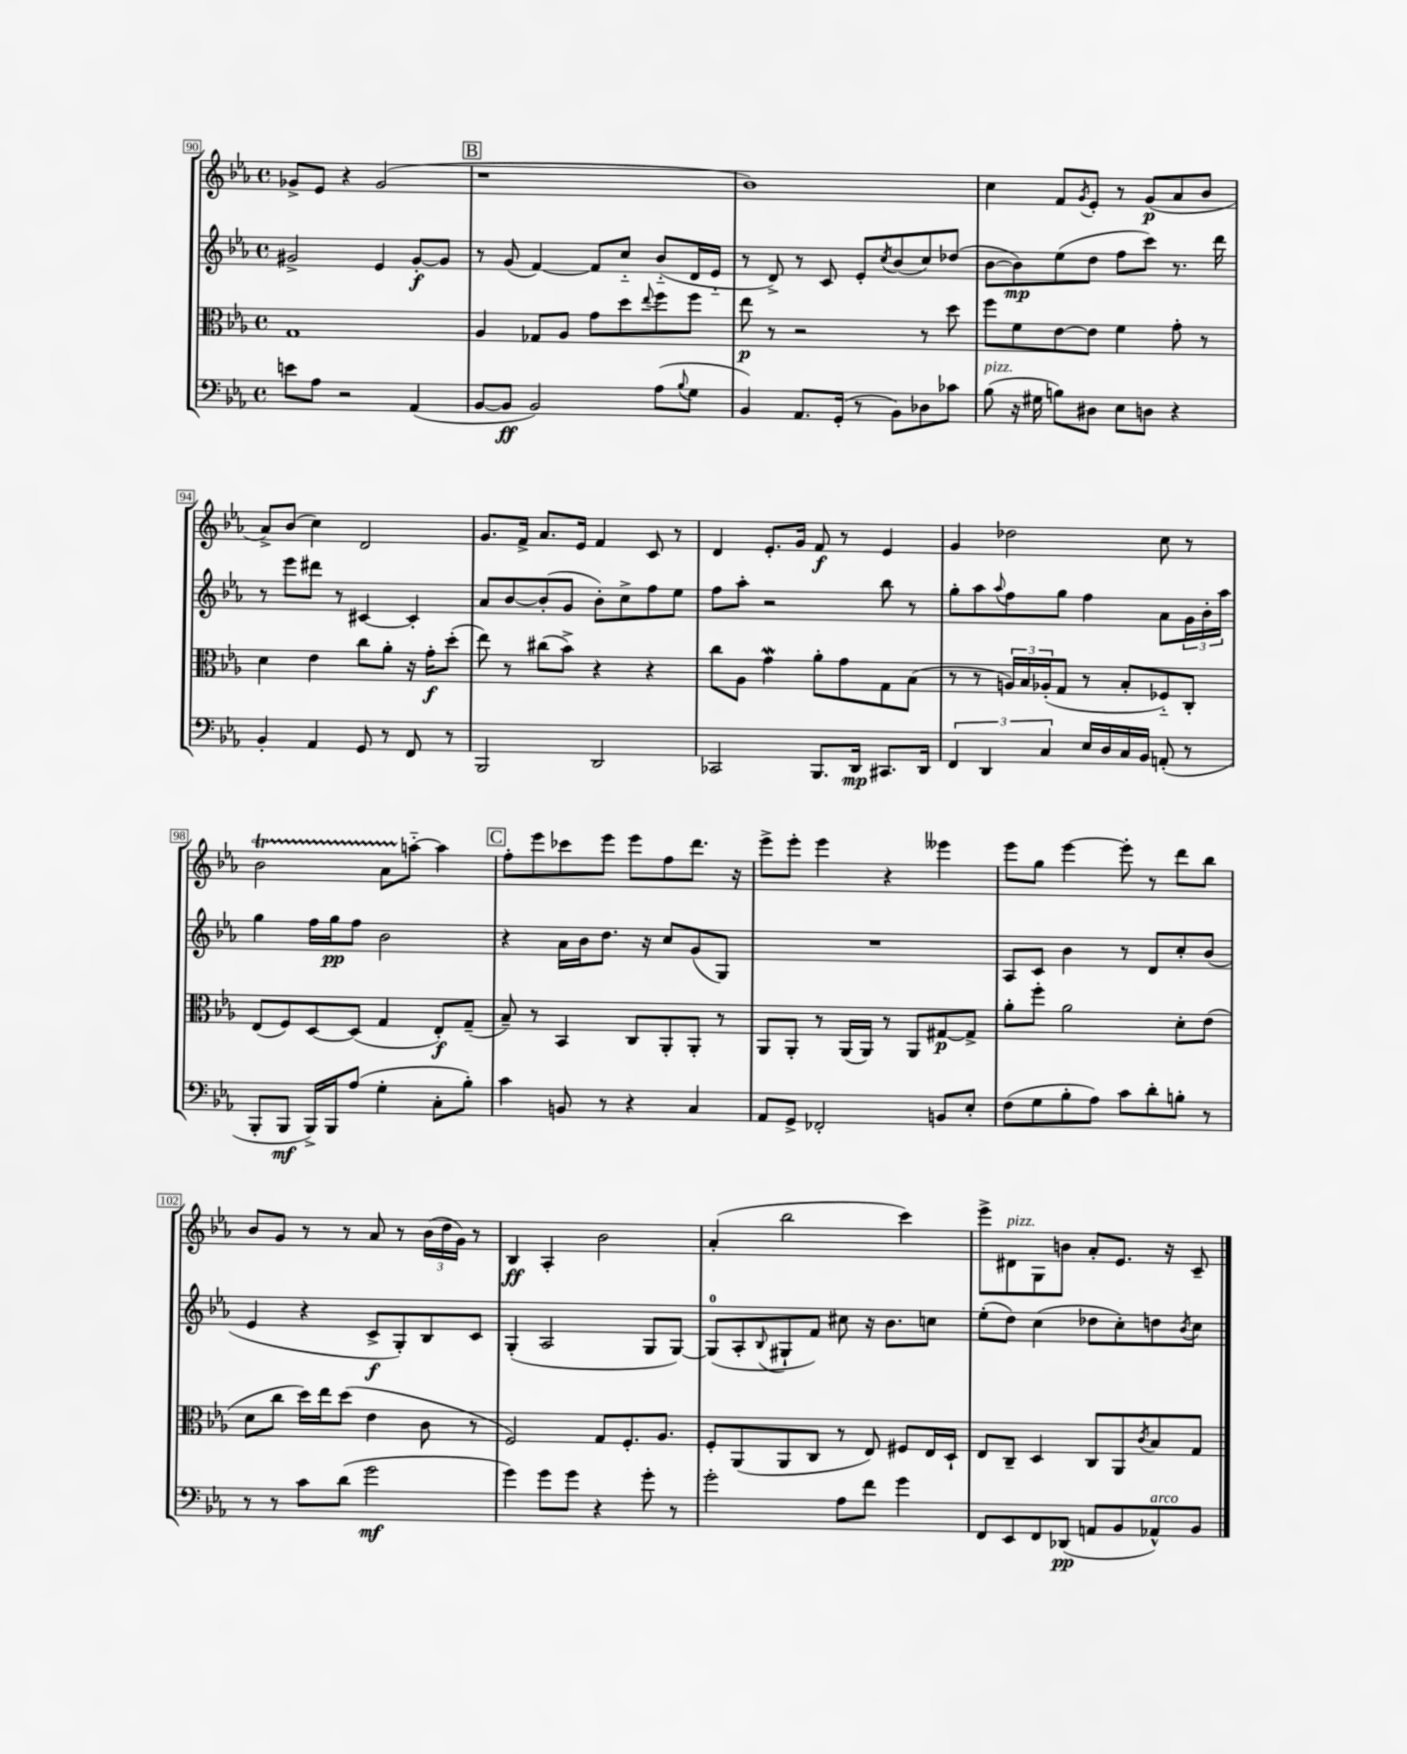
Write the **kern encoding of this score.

**kern	**dynam	**kern	**dynam	**kern	**dynam	**kern	**dynam
*part4	*part4	*part3	*part3	*part2	*part2	*part1	*part1
*staff4	*staff4	*staff3	*staff3	*staff2	*staff2	*staff1	*staff1
*clefF4	*	*clefC3	*	*clefG2	*	*clefG2	*
*k[b-e-a-]	*	*k[b-e-a-]	*	*k[b-e-a-]	*	*k[b-e-a-]	*
*M4/4	*	*M4/4	*	*M4/4	*	*M4/4	*
*met(c)	*	*met(c)	*	*met(c)	*	*met(c)	*
=90	=90	=90	=90	=90	=90	=90	=90
8en\L	.	1G	.	2g#X^/	.	8g-X^/L	.
8A-\J	.	.	.	.	.	8e-/J	.
2r	.	.	.	.	.	4r	.
.	.	.	.	4e-/	.	(2g-/	.
(4AA-/	.	.	.	[8g#'/L	f	.	.
.	.	.	.	8g#/J]	.	.	.
!!LO:REH:place=s1:t=B
=91	=91	=91	=91	=91	=91	=91	=91
[8BB-/L	.	4A-/	.	8r	.	1r	.
8BB-/J]	ff	.	.	(8g/	.	.	.
2BB-/)	.	8G-X/L	.	[4f/)	.	.	.
.	.	8A-/J	.	.	.	.	.
.	.	8g\L	.	8f/L]	.	.	.
.	.	8dd\	.	8cc/J	.	.	.
.	.	8qqee-/	.	.	.	.	.
(8A-\L	.	8ff\	.	(8b-/L	.	.	.
8qqB-/	.	.	.	.	.	.	.
8G\J	.	8ff\J	.	16d/L	.	.	.
.	.	.	.	16e-/JJ	.	.	.
=92	=92	=92	=92	=92	=92	=92	=92
4BB-/)	.	8ee-\	p	8r	.	1b-)	.
.	.	8r	.	8d^/)	.	.	.
8.AA-/L	.	2r	.	8r	.	.	.
.	.	.	.	8c/	.	.	.
(16GG'/Jk	.	.	.	.	.	.	.
8r	.	.	.	8e-'/L	.	.	.
.	.	.	.	8qcc/	.	.	.
8BB-\L)	.	.	.	(8b-/	.	.	.
8D-X\	.	8r	.	8cc/)	.	.	.
8c-X\J	.	8dd\	.	(8dd-X/J	.	.	.
=93	=93	=93	=93	=93	=93	=93	=93
!LO:TX:a:i:t=pizz.	!	!	!	!	!	!	!
(8B-\	.	8ff\L	.	[8b-\L	.	4cc\	.
16r	.	8f\	.	8b-\])	mp	.	.
16G#X\	.	.	.	.	.	.	.
8Bn\L)	.	[8e-\	.	(8ee-\	.	8f/L	.
.	.	.	.	.	.	8qg/	.
8D#X\J	.	8e-\J]	.	8dd\J	.	8e-'/J	.
8E-\L	.	4f\	.	8ff\L	.	8r	.
8Dn\J	.	.	.	8ccc\J)	.	(8g/L	p
4r	.	8g'\	.	8.r	.	8a-/	.
.	.	8r	.	.	.	8b-/J	.
.	.	.	.	16ddd\	.	.	.
!!LO:LB:g=z
=94	=94	=94	=94	=94	=94	=94	=94
4BB-'/	.	4d\	.	8r	.	8a-^/L)	.
.	.	.	.	8eee-\L	.	(8b-/J	.
4AA-/	.	4e-\	.	8ddd#X\J	.	4cc\)	.
.	.	.	.	8r	.	.	.
8GG/	.	8cc\L	.	[4c#X/	.	2d/	.
8r	.	8a-'\J	.	.	.	.	.
8FF/	.	16r	.	4c#'/]	.	.	.
.	.	16g'\KL	f	.	.	.	.
8r	.	(8dd'\J	.	.	.	.	.
=95	=95	=95	=95	=95	=95	=95	=95
2BBB-/	.	8ee-\)	.	8a-/L	.	8.g/L	.
.	.	8r	.	[8b-/	.	.	.
.	.	.	.	.	.	16f^/Jk	.
.	.	(8cc#X\L	.	(8b-'/]	.	8.a-/L	.
.	.	8b-^\J)	.	8g/J	.	.	.
.	.	.	.	.	.	16e-/Jk	.
2DD/	.	4r	.	8b-'\L)	.	4f/	.
.	.	.	.	8cc^\	.	.	.
.	.	4r	.	8ff\	.	8c/	.
.	.	.	.	8ee-\J	.	8r	.
=96	=96	=96	=96	=96	=96	=96	=96
2CC-X/	.	8cc\L	.	8ff\L	.	4d/	.
.	.	8A-\J	.	8aa-'\J	.	.	.
.	.	4gW\	.	2r	.	8.e-'/L	.
.	.	.	.	.	.	16g/Jk	.
8.BBB-/L	.	8a-'\L	.	.	.	8f/	f
.	.	8g\	.	.	.	8r	.
16DD/Jk	mp	.	.	.	.	.	.
8.CC#X/L	.	8G\	.	8bb-\	.	4e-/	.
.	.	(8B-\J	.	8r	.	.	.
16DD/Jk	.	.	.	.	.	.	.
=97	=97	=97	=97	=97	=97	=97	=97
6FF/	.	8r	.	8gg'\L	.	4g/	.
.	.	8r	.	8aa-\	.	.	.
6DD/	.	.	.	.	.	.	.
.	.	.	.	8qqaa-/	.	.	.
.	.	24An/LL)	.	8ff\	.	2dd-X\	.
.	.	24B-/	.	.	.	.	.
6C/	.	(24A-X'/J	.	.	.	.	.
.	.	8G/J	.	8gg\J	.	.	.
16E-/LL	.	8r	.	4ff\	.	.	.
16D/	.	.	.	.	.	.	.
16C/	.	8B-'/L	.	.	.	.	.
16BB-/JJ	.	.	.	.	.	.	.
(8AAn'/	.	8F-X/)	.	8a-\L	.	8cc\	.
8r	.	8C'/J	.	24g\L	.	8r	.
.	.	.	.	24b-'\	.	.	.
.	.	.	.	24aa-\JJ	.	.	.
!!LO:LB:g=z
=98	=98	=98	=98	=98	=98	=98	=98
8BBB-'/L	.	(8E-/L	.	4gg\	.	2b-T\	.
8BBB-/J	mf	8F/)	.	.	.	.	.
16BBB-^/LL)	.	[8D/	.	16ff\LL	.	.	.
16BBB-/J	.	.	.	16gg\J	pp	.	.
(8A-/J	.	(8D/J]	.	8ff\J	.	.	.
4G'\	.	4G/	.	2b-\	.	8a-TTT\L	.
.	.	.	.	.	.	[8aan\J	.
8C'\L	.	8E-'/L)	f	.	.	4aa\]	.
8B-'\J)	.	(8G~/J	.	.	.	.	.
!!LO:REH:place=s1:t=C
=99	=99	=99	=99	=99	=99	=99	=99
4c\	.	8B-~/)	.	4r	.	8ff'\L	.
.	.	8r	.	.	.	8eee-\	.
8BBn/	.	4BB-/	.	16a-\LL	.	8ccc-X\	.
.	.	.	.	16b-\J	.	.	.
8r	.	.	.	8.dd\J	.	8eee-\J	.
4r	.	8C/L	.	.	.	8eee-\L	.
.	.	.	.	16r	.	.	.
.	.	8AA-'/	.	8cc/L	.	8ff\	.
4C/	.	8AA-'/J	.	(8g/	.	8.ddd\J	.
.	.	8r	.	8G/J)	.	.	.
.	.	.	.	.	.	16r	.
=100	=100	=100	=100	=100	=100	=100	=100
8AA-/L	.	8AA-/L	.	1r	.	8eee-^\L	.
8GG^/J	.	8AA-'/J	.	.	.	8eee-'\J	.
2FF-X'/	.	8r	.	.	.	4eee-\	.
.	.	(16AA-/LL	.	.	.	.	.
.	.	16AA-/JJ)	.	.	.	.	.
.	.	8r	.	.	.	4r	.
.	.	8AA-/L	.	.	.	.	.
8BBn/L	.	[8G#X/	p	.	.	4eee--X\	.
8E-'/J	.	8G#^/J]	.	.	.	.	.
=101	=101	=101	=101	=101	=101	=101	=101
(8F\L	.	8a-'\L	.	8A-/L	.	8eee-\L	.
8G\	.	8ff'\J	.	8c/J	.	8gg\J	.
8B-'\	.	2a-\	.	4b-\	.	[4eee-\	.
8A-\J)	.	.	.	.	.	.	.
8c\L	.	.	.	8r	.	8eee-'\]	.
8d'\	.	.	.	8d/L	.	8r	.
8Bn'\J	.	8d'\L	.	8cc'/	.	8ddd\L	.
8r	.	(8e-\J	.	(8b-/J	.	8bb-\J	.
!!LO:LB:g=z
=102	=102	=102	=102	=102	=102	=102	=102
8r	.	8d\L	.	4e-/	.	8b-/L	.
8r	.	8cc\J	.	.	.	8g/J	.
8c\L	.	16dd\LL)	.	4r	.	8r	.
.	.	16ee-\J	.	.	.	.	.
(8d\J	.	(8dd\J	.	.	.	8r	.
2g\	mf	4e-\	.	8c^/L	f	8a-/	.
.	.	.	.	8G'/)	.	8r	.
.	.	8c\	.	8B-/	.	(24b-\LL	.
.	.	.	.	.	.	24dd\	.
.	.	.	.	.	.	24g\JJ)	.
.	.	8r	.	8c/J	.	8r	.
=103	=103	=103	=103	=103	=103	=103	=103
4g\)	.	2F/)	.	(4G'/	.	4B-/	ff
8g\L	.	.	.	2A-/	.	4A-'/	.
8g\J	.	.	.	.	.	.	.
4r	.	8G/L	.	.	.	2b-\	.
.	.	8.F'/	.	.	.	.	.
8g'\	.	.	.	8G/L	.	.	.
.	.	8.A-/J	.	.	.	.	.
8r	.	.	.	[8G/J)	.	.	.
=104	=104	=104	=104	=104	=104	=104	=104
2g'\	.	8F'/L	.	(8G/L]	.	(4a-'/	.
.	.	(8AA-/	.	8A-'/	.	.	.
.	.	.	.	8qqB-/	.	.	.
.	.	8AA-/	.	8G#X`/	.	2bb-\	.
.	.	8C/J	.	8f/J)	.	.	.
8A-\L	.	8r	.	8cc#X\	.	.	.
8f\J	.	8E-/)	.	16r	.	.	.
.	.	.	.	8.b-\L	.	.	.
4g\	.	8F#X/L	.	.	.	4ccc\)	.
.	.	16E-/L	.	8ccn\J	.	.	.
.	.	16D`/JJ	.	.	.	.	.
=105	=105	=105	=105	=105	=105	=105	=105
8FF/L	.	8E-/L	.	(8ee-'\L	.	8eee-^\L	.
!	!	!	!	!	!	!LO:TX:a:i:t=pizz.	!
8EE-/	.	8C~/J	.	8dd\J)	.	8d#X\	.
8FF/	.	4D/	.	(4cc\	.	8G\	.
(8DD-X/J	pp	.	.	.	.	8bn\J	.
8AAn/L	.	8C/L	.	8dd-X\L	.	8a-'/L	.
8BB-/	.	8AA-/	.	8cc'\)	.	8.e-/J	.
.	.	8qc/	.	.	.	.	.
!LO:TX:a:i:t=arco	!	!	!	!	!	!	!
8AA-X^^/)	.	8B-/	.	8ddn\	.	.	.
.	.	.	.	.	.	16r	.
.	.	.	.	8qb-/	.	.	.
8BB-/J	.	8G/J	.	8cc\J	.	8c~/	.
==	==	==	==	==	==	==	==
*-	*-	*-	*-	*-	*-	*-	*-
